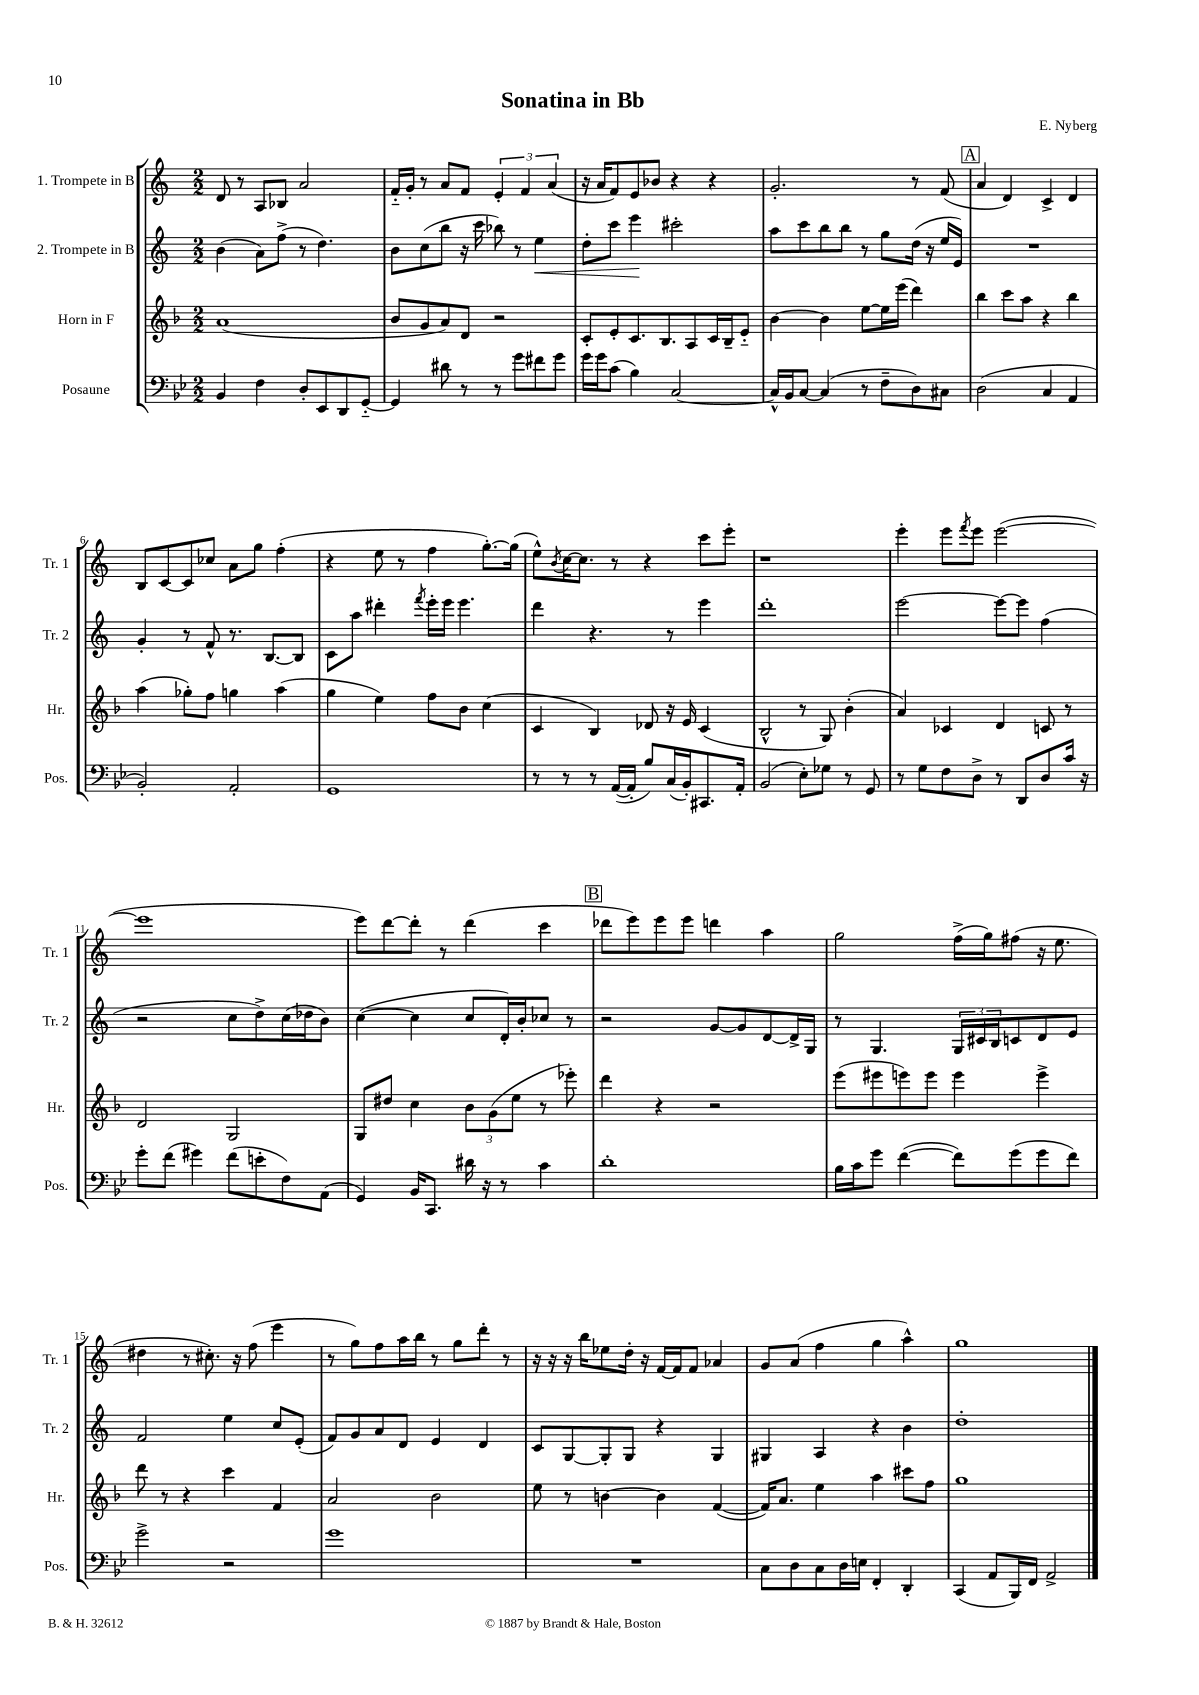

**kern	**kern	**kern	**kern
*staff4	*staff3	*staff2	*staff1
*clefF4	*clefG2	*clefG2	*clefG2
*k[b-e-]	*k[b-]	*k[]	*k[]
*M2/2	*M2/2	*M2/2	*M2/2
4BB-	(1a	(4b	8d
.	.	.	8r
4F	.	8a)	8A
.	.	(8ff^	8B-
8D'	.	8r	2a
8EE-	.	4.dd)	.
8DD	.	.	.
[8GG'~	.	.	.
=	=	=	=
4GG]	8b-	8b	16f'~
.	.	.	16g'
.	8g	(8cc	8r
8d#	8a)	8bb	8a
8r	8d	16r	8f
.	.	16ccc	.
8r	2r	8bb-)	6e'
8g	.	8r	.
.	.	.	6f
8f#	.	4ee	.
.	.	.	(6a
8g	.	.	.
=	=	=	=
16g	8c'	8dd'	16r
16g	.	.	16a
(8c	8e'	8ccc	8f)
4B-)	8.c	4eee	8e
.	.	.	8b-
.	8.B-	.	.
[2C	.	2ccc#'	4r
.	8A	.	.
.	16c	.	4r
.	16B-~	.	.
.	8e'~	.	.
=	=	=	=
16C^^]	[4b-	8aa	2.g'
16BB-	.	.	.
[8C	.	8ccc	.
(4C]	4b-]	8bb	.
.	.	8bb	.
8r	[8ee	8r	.
8F~	16ee]	8gg	.
.	(16eee	.	.
8D)	4ddd)	(16dd	8r
.	.	16r	.
8C#	.	16ee	(8f
.	.	16e)	.
=	=	=	=
(2D	4bb-	1r	4a
.	8ccc	.	4d)
.	8aa	.	.
4C	4r	.	4c^
4AA	4bb-	.	4d
=	=	=	=
2BB-')	(4aa	4g'	8B
.	.	.	[8c
.	8gg-')	8r	8c]
.	8ff	8f^^	8cc-
2AA'	4gg	8.r	8a
.	.	.	8gg
.	.	[8.B	.
.	(4aa	.	(4ff'
.	.	8B]	.
=	=	=	=
1GG	4gg	8c	4r
.	.	8aa	.
.	4ee)	4ddd#'	8ee
.	.	.	8r
.	.	8qfff	.
.	8ff	16eee'	4ff
.	.	16eee	.
.	8b-	4.eee	.
.	(4cc	.	[8.gg')
.	.	.	(16gg]
=	=	=	=
8r	4c	4ddd	8ee^^)
.	.	.	8qb
8r	.	.	[16cc
.	.	.	8.cc]
8r	4B-)	4.r	.
([16AA	.	.	8r
16AA']	.	.	.
8B-)	8d-	.	4r
(16C	16r	8r	.
16BB-')	16e	.	.
8.CC#	(4c	4eee	8ccc
.	.	.	8eee'
16AA'	.	.	.
=	=	=	=
(2BB-	2B-^^	1ddd'	1r
8E-')	8r	.	.
8G-	8G)	.	.
8r	(4b-'	.	.
8GG	.	.	.
=	=	=	=
8r	4a)	[2eee	4eee'
8G	.	.	.
8F	4c-	.	8eee
.	.	.	8qfff
8D^	.	.	8eee
8r	4d	8eee_	([2eee
8DD	.	8eee]	.
8D	8c	(4ff	.
16c	8r	.	.
16r	.	.	.
=	=	=	=
8g'	2d	2r	1eee]
(8f	.	.	.
4g#)	.	.	.
(8f	2G	8cc	.
8e'	.	8dd^)	.
8F)	.	(16cc	.
.	.	16dd-	.
(8AA	.	8b)	.
=	=	=	=
4GG)	8G	([4cc	8eee)
.	8dd#	.	[8ddd
16BB-	4cc	4cc]	8ddd']
8.CC	.	.	.
.	.	.	8r
16d#	12b-	8cc	(4ddd
16r	.	.	.
.	(12g	.	.
8r	.	16d')	.
.	12ee	.	.
.	.	16b'	.
4c	8r	8cc-	4ccc
.	8eee-')	8r	.
=	=	=	=
1d'	4ddd	2r	8ddd-
.	.	.	8eee)
.	4r	.	8eee
.	.	.	8eee
.	2r	[8g	4ddd
.	.	8g]	.
.	.	[8d	4aa
.	.	16d^]	.
.	.	16G	.
=	=	=	=
16B-	(8eee	8r	2gg
16c	.	.	.
8g	8eee#	4.G	.
([4f	8eee)	.	.
.	8eee	.	.
8f])	4eee	24G	(16ff^
.	.	24c#	.
.	.	.	16gg)
.	.	24B	.
(8g	.	8c	(8ff#
8g	4eee^	8d	16r
.	.	.	8.ee
8f)	.	8e	.
=	=	=	=
2g^	8ddd	2f	4dd#
.	8r	.	.
.	4r	.	8r
.	.	.	8.cc#')
2r	4ccc	4ee	.
.	.	.	16r
.	.	.	(8ff
.	4f	8cc	4eee
.	.	(8e'	.
=	=	=	=
1g	2a	8f)	8r
.	.	8g	8gg)
.	.	8a	8ff
.	.	8d	16aa
.	.	.	16bb
.	2b-	4e	8r
.	.	.	8gg
.	.	4d	8ddd'
.	.	.	8r
=	=	=	=
1r	8ee	8c	16r
.	.	.	16r
.	8r	[8G	16r
.	.	.	16bb
.	[4b	8G']	8ee-
.	.	8G	16dd'
.	.	.	16r
.	4b]	4r	[16f
.	.	.	16f]
.	.	.	8f
.	([4f	4G	4a-
=	=	=	=
8C	16f])	4G#	8g
.	8.a	.	.
8D	.	.	(8a
8C	4ee	4A	4ff
16D	.	.	.
16E	.	.	.
4FF'	4aa	4r	4gg
4DD'	8ccc#	4b	4aa^^)
.	8ff	.	.
=	=	=	=
(4CC	1gg	1dd'	1gg
8AA	.	.	.
16BBB-)	.	.	.
16FF	.	.	.
2AA^	.	.	.
==	==	==	==
*-	*-	*-	*-
